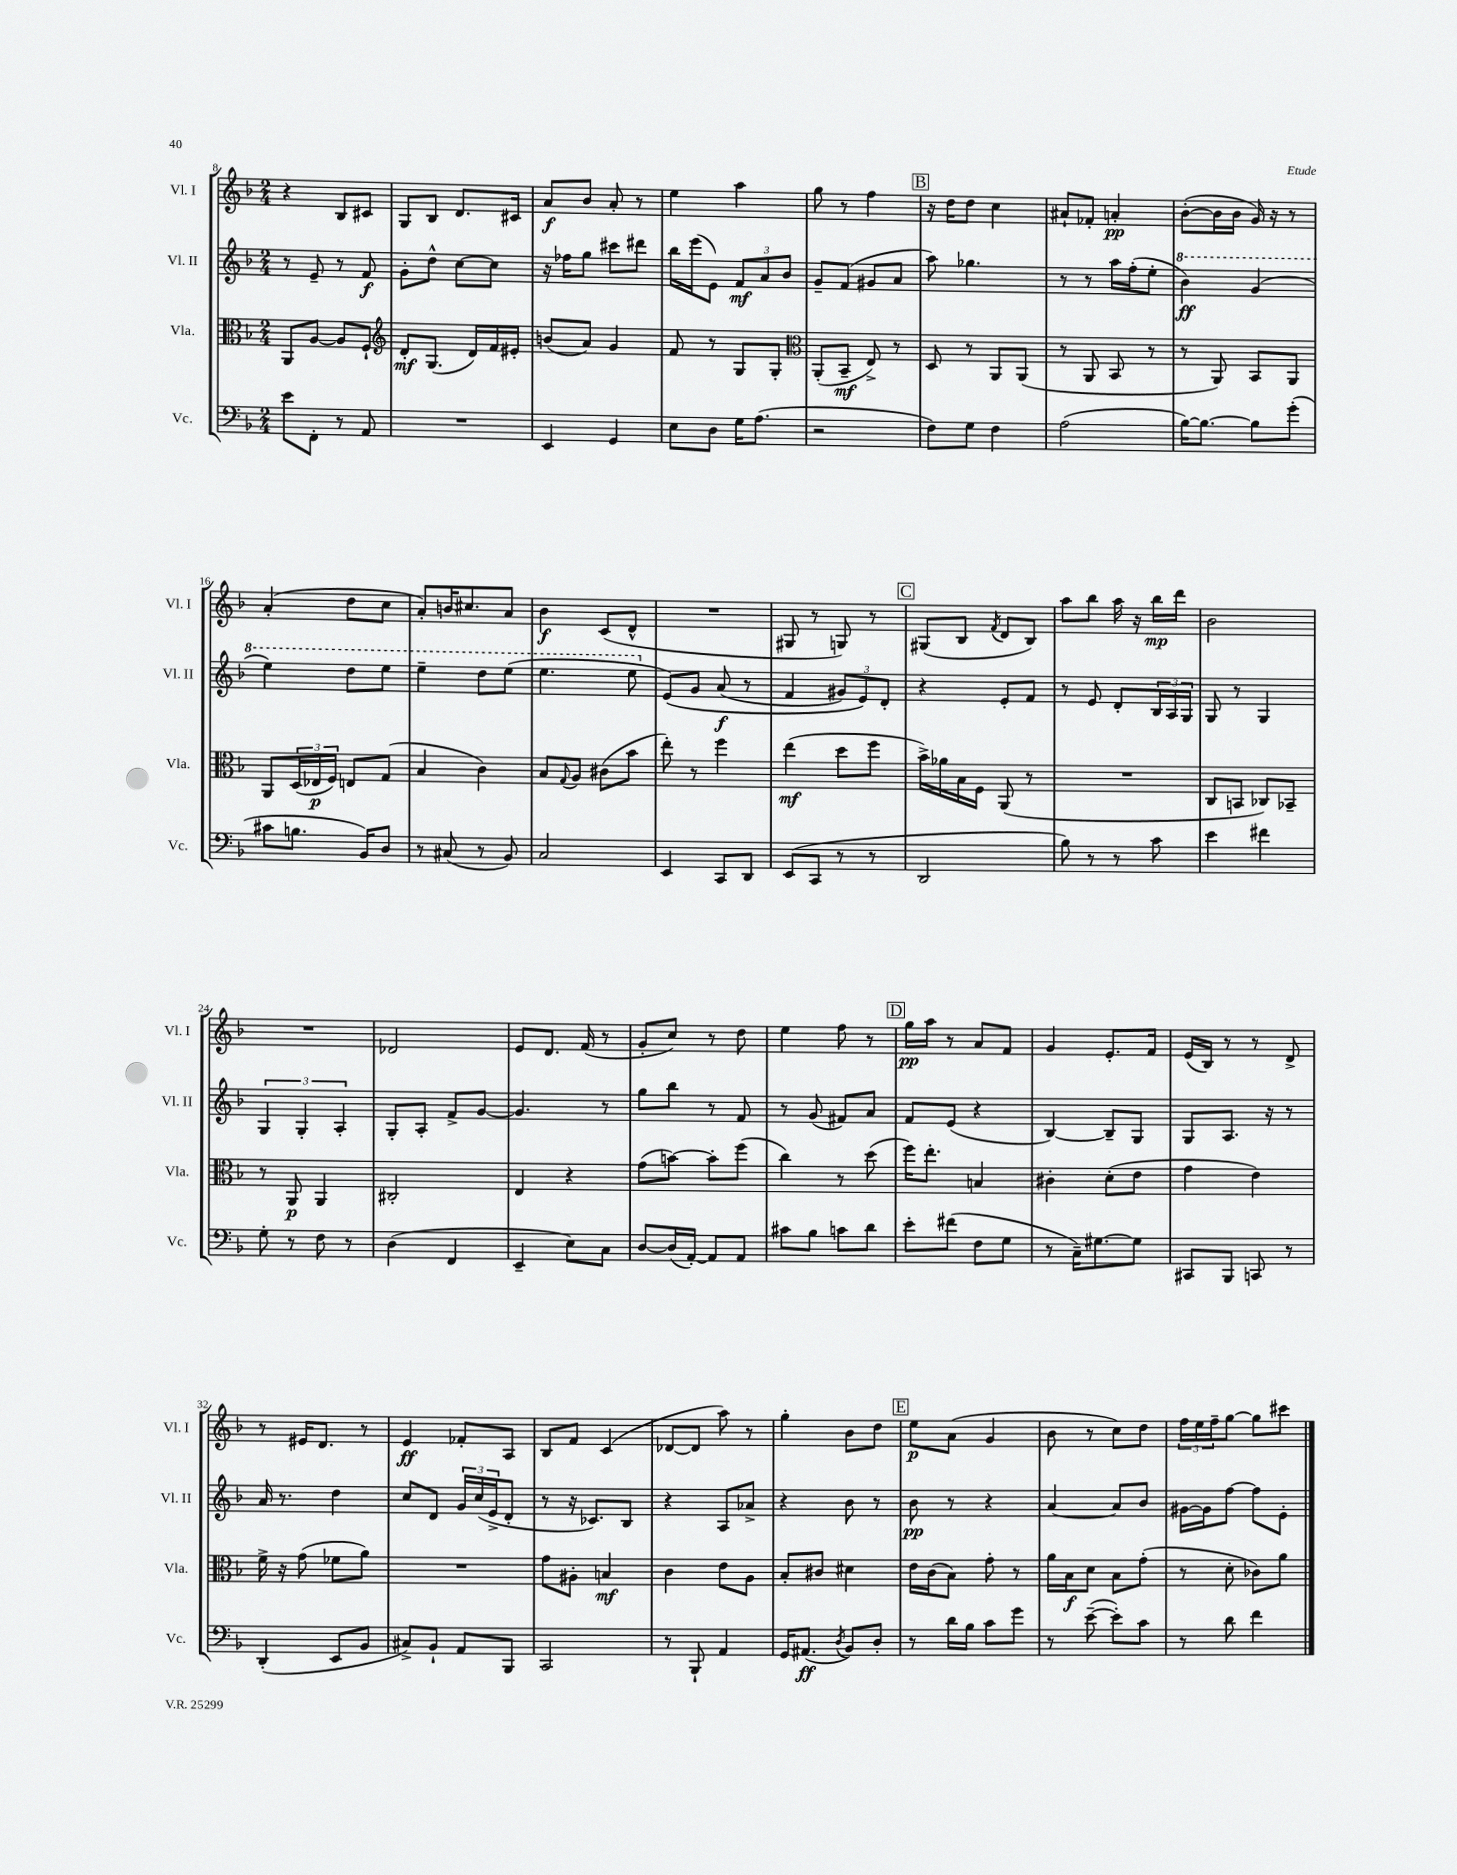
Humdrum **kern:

**kern	**kern	**kern	**kern
*staff4	*staff3	*staff2	*staff1
*clefF4	*clefC3	*clefG2	*clefG2
*k[b-]	*k[b-]	*k[b-]	*k[b-]
*M2/4	*M2/4	*M2/4	*M2/4
8e\L	8AA/L	8r	4r
8FF'\J	[8A/J	8e~/	.
8r	8A/]L	8r	8B-/L
8AA/	8F`/J	8f/	8c#/J
=	=	=	=
*	*clefG2	*	*
2r	8d'/L	8g'\L	8G/L
.	(8.G/J	8dd^^\J	8B-/J
.	.	[8cc\L	8.d/L
.	16d/LL)	.	.
.	16f/	8cc\]J	.
.	16e#'/JJ	.	16c#/Jk
=	=	=	=
4EE/	(8b/L	16r	8a/L
.	.	16ff-\LK	.
.	8a/J)	8gg\J	8b-/J
4GG/	4g/	8ccc#\L	8a'/
.	.	8ddd#\J	8r
=	=	=	=
8E\L	8f/	16bb-\LL	4ee\
.	.	(16eee\J	.
8D\J	8r	8e\J)	.
16G\LK	8G/L	12f/L	4aa\
(8.A\J	.	.	.
.	.	12a/	.
.	8G'/J	.	.
.	.	12b-/J	.
=	=	=	=
*	*clefC3	*	*
2r	(8AA'/L	8g~/L	8gg\
.	8BB-~/J	(8f/J	8r
.	8E^/)	8g#/L	4ff\
.	8r	8a/J	.
=	=	=	=
8F\L)	8D/	8aa\)	16r
.	.	.	16dd\LK
8G\J	8r	4.gg-\	8dd\J
4F\	8AA/L	.	4cc\
.	(8AA/J	.	.
=	=	=	=
(2A\	8r	8r	8a#`/L
.	8AA/	8r	8f-'/J
.	8BB-/	16aa\LL	4a'/
.	.	(16ff'\J	.
.	8r	8ee'\J	.
=	=	=	=
[16B-\LK)	8r	4bb-\)	([8b-'\L
8.B-\_J	.	.	.
.	8AA/)	.	16b-\]L
.	.	.	16b-\JJ
8B-\]L	8BB-/L	(4gg/	16g/)
.	.	.	16r
(8g'\J	8AA/J	.	8r
=	=	=	=
8c#\L	8AA/L	4eee\)	(4a'/
8.B\J	(24D/L	.	.
.	24E-/	.	.
.	24F/JJ)	.	.
.	8E/L	8ddd\L	8dd\L
16BB-/LK)	.	.	.
8D/J	(8G/J	8eee\J	8cc\J
=	=	=	=
8r	4B-/	4eee~\	8a'/L)
(8C#/	.	.	16b/K
.	.	.	8.cc#/
8r	4c\)	8ddd\L	.
8BB-/)	.	(8eee\J	8a/J
=	=	=	=
2C/	8B-/L	4.eee\	4b-\
.	8qqG/	.	.
.	8A/J	.	.
.	(8c#\L	.	(8c/L
.	8b-\J	8eee\	8d^^/J
=	=	=	=
4EE/	8ee'\)	&(8e/L)	2r
.	8r	8g/J	.
8CC/L	4ff\	(8a/	.
8DD/J	.	8r	.
=	=	=	=
(8EE/L	(4ee\	4f/	8G#/
8CC/J	.	.	8r
8r	8dd\L	12g#/L)	8G/)
.	.	12e/&)	.
8r	8ff\J	.	8r
.	.	12d'/J	.
=	=	=	=
2DD/	16b-^\LL)	4r	(8G#/L
.	16a-\	.	.
.	16B-\	.	8B-/J
.	16F\JJ	.	.
.	.	.	8qf/
.	(8AA/	8e'/L	8d/L
.	8r	8f/J	8B-/J)
=	=	=	=
8B-\)	2r	8r	8aa\L
8r	.	8e/	8bb-\J
8r	.	8d'/L	16aa\
.	.	.	16r
8c\	.	24B-/L	16bb-\LL
.	.	24A/	.
.	.	.	16ddd\JJ
.	.	24G/JJ	.
=	=	=	=
4e\	8C/L	8G/	2b-\
.	8BB/J	8r	.
4f#\	8C-/L)	4G/	.
.	8BB-~/J	.	.
=	=	=	=
8G'\	8r	6G/	2r
8r	8AA/	.	.
.	.	6G'/	.
8F\	4AA/	.	.
.	.	6A'/	.
8r	.	.	.
=	=	=	=
(4D\	2C#'/	8G'/L	2d-/
.	.	8A'/J	.
4FF/	.	8f^/L	.
.	.	[8g/J	.
=	=	=	=
4EE~/	4E/	4.g/]	8e/L
.	.	.	8.d/J
8E\L)	4r	.	.
.	.	.	(16f/
8C\J	.	8r	8r
=	=	=	=
[8D/L	(8g\L	8gg\L	8g'/L
(16D/]L	[8b\J)	8bb-\J	8cc/J)
[16AA'/JJ)	.	.	.
8AA/]L	8b'\]L	8r	8r
8AA/J	(8ff\J	8f/	8dd\
=	=	=	=
8c#\L	4cc\)	8r	4ee\
8B-\J	.	(8g/	.
8c\L	8r	8f#/L)	8ff\
8d\J	(8dd\	8a/J	8r
=	=	=	=
8e'\L	16ff\LK)	8f/L	16gg\LL
.	8.ee'\J	.	16aa\JJ
(8f#\J	.	(8e/J	8r
8F\L	4B/	4r	8a/L
8G\J	.	.	8f/J
=	=	=	=
8r	4c#'\	[4B-/)	4g/
16C~\LK)	.	.	.
[8.G#\	.	.	.
.	(8d'\L	8B-~/]L	8.e'/L
8G#\]J	8e\J	8G/J	.
.	.	.	16f/Jk
=	=	=	=
8CC#/L	4g\	8G/L	(16e/LL
.	.	.	16B-/JJ)
8BBB-/J	.	8.A/J	8r
8CC/	4e\)	.	8r
.	.	16r	.
8r	.	8r	8d^/
=	=	=	=
(4DD'/	16f^\	16a/	8r
.	16r	8.r	.
.	(8g\	.	16e#/LK
.	.	.	8.d/J
8EE/L	8f-\L	4dd\	.
8BB-/J	8a\J)	.	8r
=	=	=	=
8C#^/L)	2r	8cc/L	4e/
8BB-`/J	.	8d/J	.
8AA/L	.	24g/LL	8f-'/L
.	.	(24cc/	.
.	.	24e^/J	.
8BBB-/J	.	8d'/J	8A/J
=	=	=	=
2CC/	8g\L	8r	8B-/L
.	8A#'\J	16r	8f/J
.	.	8.c-/L)	.
.	4B/	.	(4c/
.	.	8B-/J	.
=	=	=	=
8r	4c\	4r	[8d-/L
8BBB-`/	.	.	8d-/]J
4AA/	8e\L	8A/L	8aa\)
.	8A\J	8a-^/J	8r
=	=	=	=
16GG/LK	8B-'/L	4r	4gg'\
(8.AA#/J	.	.	.
.	8c#/J	.	.
8qD/	.	.	.
8BB-/L)	4d#\	8b-\	8b-\L
8D'/J	.	8r	8dd\J
=	=	=	=
8r	16e\LL	8b-\	8ee\L
.	(16c\J	.	.
16d\LL	8B-\J)	8r	(8a\J
16B-\JJ	.	.	.
8c\L	8g'\	4r	4g/
8g\J	8r	.	.
=	=	=	=
8r	16a\LL	[4a/	8b-\
.	16B-\J	.	.
([8e~\	8d\J	.	8r
8e'\]L)	8B-\L	8a/]L	8cc\L)
8c\J	(8g'\J	8b-/J	8dd\J
=	=	=	=
8r	8r	[16g#\LL	24ff\LL
.	.	.	24ee\
.	.	16g#\]J	.
.	.	.	24ff~\J
8d\	8d'\	[8ff\J	[8gg\J
4f\	8c-\L)	8ff\]L	8gg\]L
.	8a\J	8e'\J	8ccc#\J
==	==	==	==
*-	*-	*-	*-
